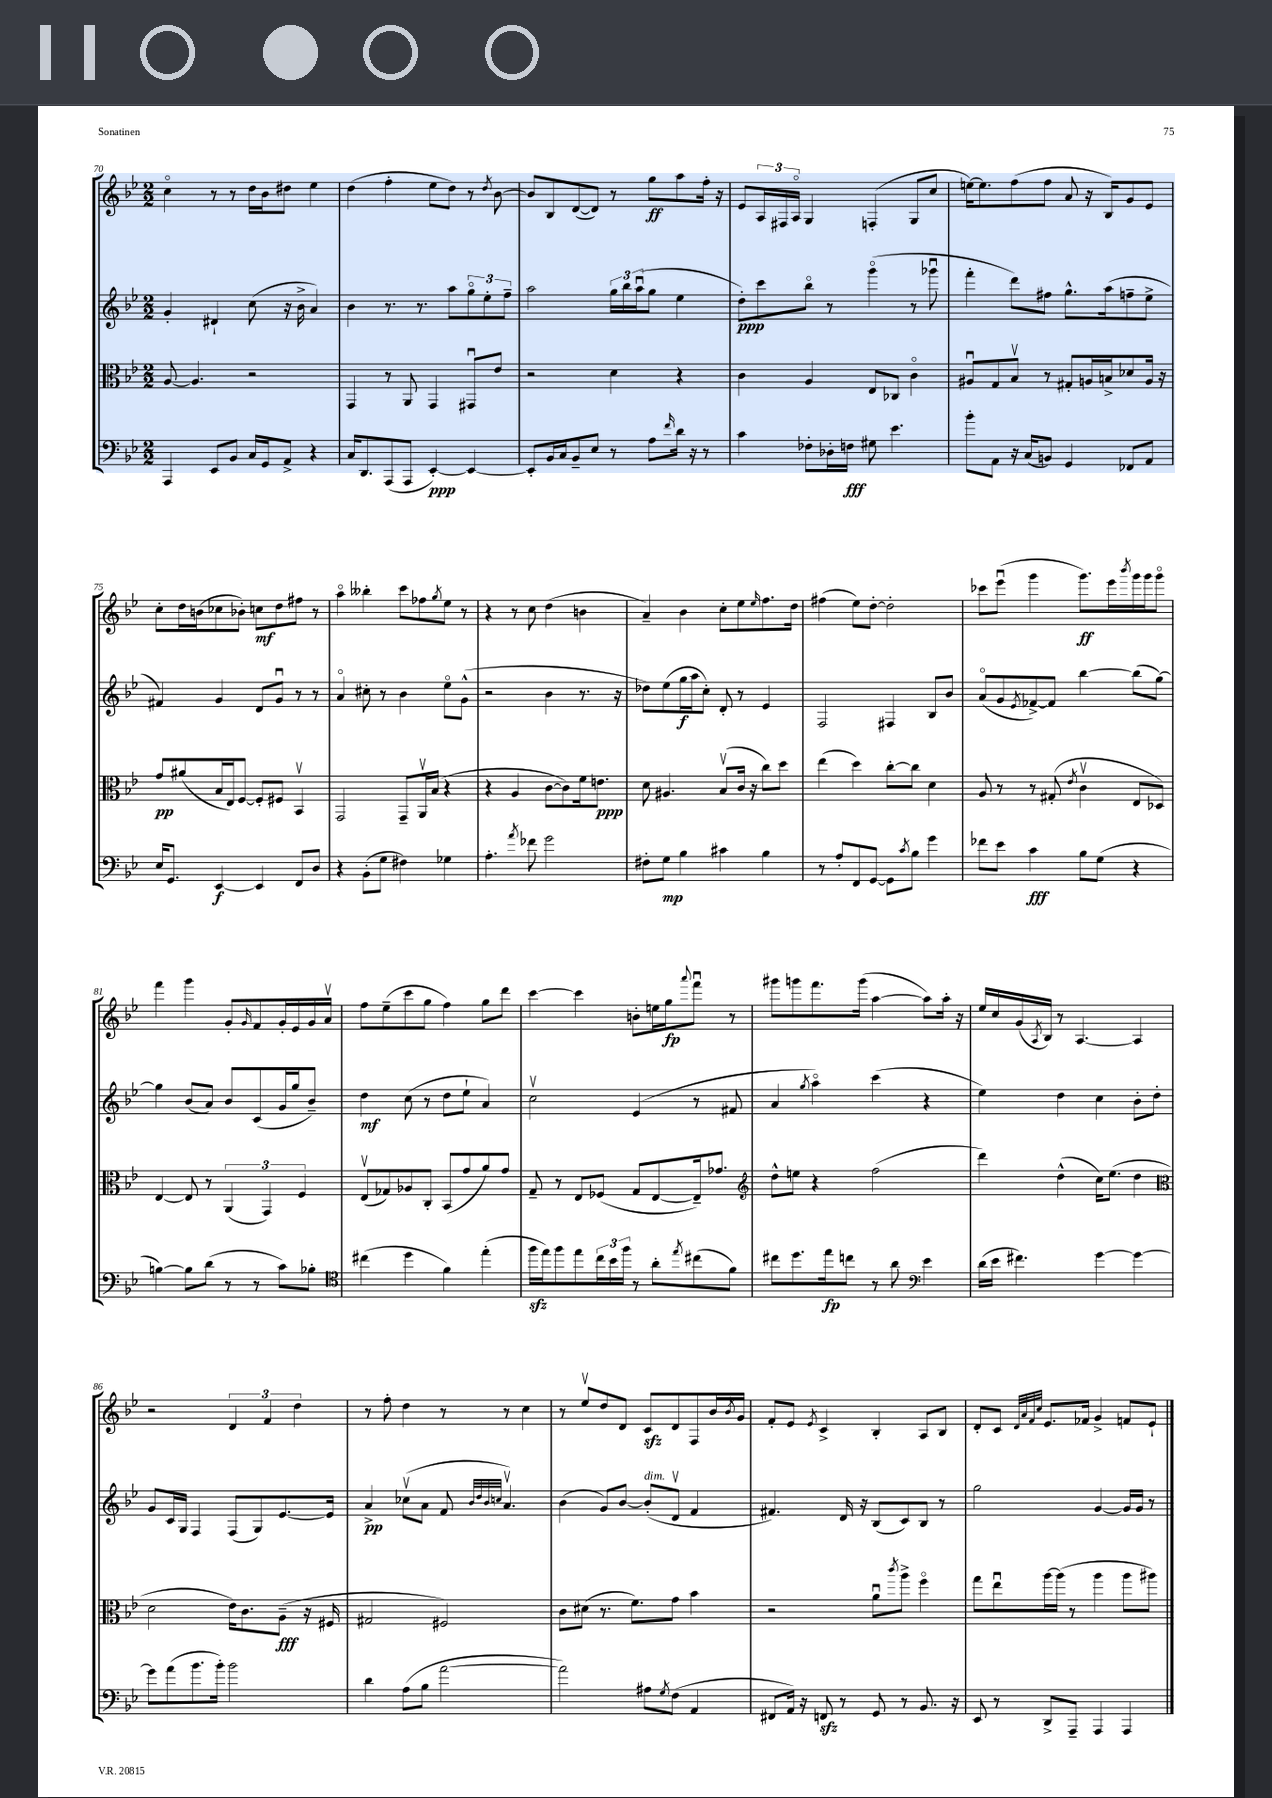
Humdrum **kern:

**kern	**dynam	**kern	**dynam	**kern	**dynam	**kern	**dynam
*part4	*part4	*part3	*part3	*part2	*part2	*part1	*part1
*staff4	*staff4	*staff3	*staff3	*staff2	*staff2	*staff1	*staff1
*clefF4	*	*clefC3	*	*clefG2	*	*clefG2	*
*k[b-e-]	*	*k[b-e-]	*	*k[b-e-]	*	*k[b-e-]	*
*M2/2	*	*M2/2	*	*M2/2	*	*M2/2	*
=70	=70	=70	=70	=70	=70	=70	=70
4AAA/	.	[8A/	.	4g'/	.	4cc\	.
.	.	4.A/]	.	.	.	.	.
8EE-/L	.	.	.	4d#X`/	.	8r	.
8BB-/J	.	.	.	.	.	8r	.
16C/LL	.	2r	.	(8cc\	.	16dd\LL	.
16GG/J	.	.	.	.	.	16b-\J	.
8AA^/J	.	.	.	16r	.	8dd#X\J	.
.	.	.	.	16b-^\	.	.	.
4r	.	.	.	4a/)	.	4ee-\	.
=71	=71	=71	=71	=71	=71	=71	=71
16C/KL	.	4GG/	.	4b-\	.	(4dd\	.
8.DD/	.	.	.	.	.	.	.
(8AAA/	.	8r	.	8.r	.	4ff'\	.
8AAA/J	.	8AA/	.	.	.	.	.
.	.	.	.	8.r	.	.	.
[4EE-'/)	ppp	4GG/	.	.	.	8ee-\L	.
.	.	.	.	8aa\L	.	8dd\J)	.
4EE-/_	.	8GG#Xu/L	.	12gg\	.	8r	.
.	.	.	.	12ee-'\	.	.	.
.	.	.	.	.	.	8qdd/	.
.	.	8e-/J	.	.	.	[8b-\	.
.	.	.	.	12ff~\J	.	.	.
=72	=72	=72	=72	=72	=72	=72	=72
8EE-'/L]	.	2r	.	2aa\	.	8b-/L]	.
16BB-/L	.	.	.	.	.	8B-/	.
16C/J	.	.	.	.	.	.	.
8BB-~/	.	.	.	.	.	([8d/	.
8E-/J	.	.	.	.	.	8d/J])	.
8r	.	4d\	.	24gg\LL	.	8r	.
.	.	.	.	24bb-\	.	.	.
.	.	.	.	(24aau\J	.	.	.
8A\L	.	.	.	8gg\J	.	8gg\L	ff
16qqf/	.	.	.	.	.	.	.
16d\Jk	.	4r	.	4ee-\	.	8aa\	.
16r	.	.	.	.	.	.	.
8r	.	.	.	.	.	16ff'\Jk	.
.	.	.	.	.	.	16r	.
=73	=73	=73	=73	=73	=73	=73	=73
4c\	.	4c\	.	8dd'\L)	ppp	8e-/L	.
.	.	.	.	8ccc\	.	24A/L	.
.	.	.	.	.	.	24F#X/	.
.	.	.	.	.	.	24A/JJ	.
8F-X'\L	.	4A/	.	8bb-\J	.	4G/	.
16D-X'\L	.	.	.	8r	.	.	.
16Fn\JJ	fff	.	.	.	.	.	.
8G#X\	.	8E-/L	.	(4ggg\	.	(4Fn'/	.
4.e-\	.	8C-X/J	.	.	.	.	.
.	.	4c\	.	8r	.	8G/L	.
.	.	.	.	8ggg-Xu\	.	8cc/J	.
=74	=74	=74	=74	=74	=74	=74	=74
8b-'\L	.	8A#Xu/L	.	4fff'\	.	[16een\KL)	.
.	.	.	.	.	.	8.ee\]	.
8AA\J	.	8G/	.	.	.	.	.
16r	.	8B-v/J	.	8ddd\L)	.	(8ff\	.
(16C/KL	.	.	.	.	.	.	.
8BBn/J)	.	8r	.	8ff#X\J	.	8ff\J	.
4GG/	.	8G#X'/L	.	8.gg^^\L	.	8a/	.
.	.	16An/L	.	.	.	16r	.
.	.	16Bn^/J	.	(16aa\k	.	16B-/KL)	.
8FF-X/L	.	8d-X/	.	8ffn~\	.	8g/	.
8AA/J	.	16A/Jk	.	8ee-^\J	.	8e-/J	.
.	.	16r	.	.	.	.	.
!!LO:LB:g=z
=75	=75	=75	=75	=75	=75	=75	=75
16E-/KL	.	8g/L	pp	4f#X/)	.	8cc'\L	.
8.GG/J	.	.	.	.	.	.	.
.	.	(8a#X/	.	.	.	16dd\L	.
.	.	.	.	.	.	(16bn\J	.
[4EE-/	f	16B-/L	.	4g/	.	8cc-X\	.
.	.	16E-/J)	.	.	.	.	.
.	.	[8F/J	.	.	.	8b-X'\J)	.
4EE-/]	.	8F'/L]	.	8d/L	.	8ccn\L	mf
.	.	8F#X/J	.	8gu/J	.	8dd\	.
8FF/L	.	4BB-v/	.	8r	.	8ff#X\J	.
8D/J	.	.	.	8r	.	8r	.
=76	=76	=76	=76	=76	=76	=76	=76
4r	.	2GG/	.	4a/	.	4aa\	.
(8BB-'\L	.	.	.	8cc#X'\	.	4bb--X'\	.
8G\J	.	.	.	8r	.	.	.
4F#X\)	.	8GG~/L	.	4b-\	.	8ccc\L	.
.	.	16AAv/L	.	.	.	8ff-X\	.
.	.	(16B-/JJ	.	.	.	.	.
.	.	.	.	.	.	8qgg/	.
4G-X\	.	4r	.	8ee-\L	.	8ee-\J	.
.	.	.	.	(8g^^\J	.	8r	.
=77	=77	=77	=77	=77	=77	=77	=77
4.A'\	.	4r	.	2r	.	4r	.
.	.	4A/	.	.	.	8r	.
8qa/	.	.	.	.	.	.	.
8f-X\	.	.	.	.	.	8cc\	.
2g\	.	[8c\L	.	4b-\	.	(4dd\	.
.	.	8c\])	.	.	.	.	.
.	.	16f\k	.	8.r	.	4bn\	.
.	.	8.en\J	ppp	.	.	.	.
.	.	.	.	16r	.	.	.
=78	=78	=78	=78	=78	=78	=78	=78
8F#X'\L	.	8d\	.	8dd-X\L)	.	4a~/)	.
8G\J	mp	4.A#X/	.	(8ee-\	.	.	.
4B-\	.	.	.	16gg\L	f	4b-\	.
.	.	.	.	16aa\J	.	.	.
.	.	.	.	8cc'\J)	.	.	.
4c#X\	.	(8B-v/L	.	8d'/	.	8cc'\L	.
.	.	16c/Jk	.	8r	.	8ee-\	.
.	.	16r	.	.	.	.	.
.	.	.	.	.	.	16qqee-/	.
4B-\	.	8cc\L)	.	4e-/	.	8.ff\	.
.	.	8dd\J	.	.	.	.	.
.	.	.	.	.	.	16dd\Jk	.
=79	=79	=79	=79	=79	=79	=79	=79
8r	.	(4ee-\	.	2F/	.	(4ff#X\	.
8A'/L	.	.	.	.	.	.	.
8FF/	.	4dd\)	.	.	.	8ee-\L)	.
[8GG/J	.	.	.	.	.	[8dd'\J	.
8GG\L]	.	[8cc'\L	.	4F#X/	.	2dd'\]	.
8qc/	.	.	.	.	.	.	.
8B-\J	.	8cc\J]	.	.	.	.	.
4g\	.	4d\	.	8B-/L	.	.	.
.	.	.	.	8b-/J	.	.	.
=80	=80	=80	=80	=80	=80	=80	=80
8f-X\L	.	8A/	.	(8a/L	.	8ccc-X\L	.
8e-\J	.	8r	.	8g/	.	(8eee-u\J	.
.	.	.	.	8qe-/	.	.	.
4c\	fff	8r	.	[8f-X^/)	.	4ggg\	.
.	.	(8G#X'/	.	8f-/J]	.	.	.
.	.	8qe-/	.	.	.	.	.
8B-\L	.	4cv\	.	[4bb-\	.	8.ggg\L)	ff
(8G\J	.	.	.	.	.	.	.
.	.	.	.	.	.	16eee-\L	.
.	.	.	.	.	.	8qbbb-/	.
4r	.	8E-/L	.	(8bb-\L]	.	16ggg\	.
.	.	.	.	.	.	16ggg\J	.
.	.	8D-X/J)	.	[8gg\J)	.	8ggg\J	.
!!LO:LB:g=z
=81	=81	=81	=81	=81	=81	=81	=81
[4Bn\)	.	[4E-/	.	4gg\]	.	4fff\	.
8B\L]	.	8E-/]	.	(8b-/L	.	4ggg\	.
(8d\J	.	8r	.	8a/J)	.	.	.
8r	.	(6AA/	.	8b-/L	.	8g'/L	.
.	.	.	.	.	.	16qqg/	.
8r	.	.	.	(8c/	.	8f/	.
.	.	6GG/)	.	.	.	.	.
8c\L)	.	.	.	16g/L	.	16g'/L	.
.	.	.	.	16gg/J	.	16e-/	.
.	.	6F/	.	.	.	.	.
8B-X'\J	.	.	.	8b-~/J)	.	16g/	.
.	.	.	.	.	.	16av/JJ	.
=82	=82	=82	=82	=82	=82	=82	=82
*clefC4	*	*	*	*	*	*	*
(4cc#X\	.	(8E-v/L	.	4dd\	mf	8ff\L	.
.	.	8G-X/)	.	.	.	(8ee-~\	.
4dd\	.	8A-X/	.	(8cc\	.	8ccc\	.
.	.	8C'/J	.	8r	.	8gg\J	.
4f\)	.	(8BB-/L	.	8dd\L	.	4ff\)	.
.	.	8g/	.	8ee-`\J	.	.	.
(4ee-'\	.	8a/)	.	4a/)	.	8gg\L	.
.	.	8g/J	.	.	.	8ddd\J	.
=83	=83	=83	=83	=83	=83	=83	=83
16ffzz\LL	.	8G~/	.	2ccv\	.	[4ccc\	.
16ee-\J)	.	.	.	.	.	.	.
8ff\	.	8r	.	.	.	.	.
8ee-\	.	8E-/L	.	.	.	4ccc\]	.
24cc\L	.	(8F-X/J	.	.	.	.	.
24b-\	.	.	.	.	.	.	.
24ff\JJ	.	.	.	.	.	.	.
8r	.	8G/L	.	(4e-/	.	8bn'\L	.
8a'\L	.	[8E-/	.	.	.	16een\L	.
.	.	.	.	.	.	16gg\J	fp
8qee-/	.	.	.	.	.	8qqaaa/	.
(8cc#X\	.	16E-~/k])	.	8r	.	8fffu\J	.
.	.	8.g-X/J	.	.	.	.	.
8f\J)	.	.	.	8f#X/	.	8r	.
=84	=84	=84	=84	=84	=84	=84	=84
*	*	*clefG2	*	*	*	*	*
8cc#X\L	.	8dd^^\L	.	4a/	.	8ggg#X\L	.
8.dd\	.	8een\J	.	.	.	8gggn\	.
.	.	.	.	8qgg/	.	.	.
.	.	4r	.	4aa\)	.	8.fff\	.
16ee-\k	fp	.	.	.	.	.	.
8ccn\J	.	.	.	.	.	.	.
.	.	.	.	.	.	(16ggg\Jk	.
8r	.	(2ff\	.	(4ccc\	.	[4aa\	.
8a\	.	.	.	.	.	.	.
*clefF4	*	*	*	*	*	*	*
4e-\	.	.	.	4r	.	8aa\L])	.
.	.	.	.	.	.	16aa'\Jk	.
.	.	.	.	.	.	16r	.
=85	=85	=85	=85	=85	=85	=85	=85
(16d\LL	.	4ddd\)	.	4ee-\)	.	16ee-/LL	.
16e-\JJ	.	.	.	.	.	16cc/	.
4.f#X\)	.	.	.	.	.	(16g/	.
.	.	.	.	.	.	8qA/	.
.	.	.	.	.	.	16B-/JJ)	.
.	.	(4dd^^\	.	4dd\	.	8r	.
.	.	.	.	.	.	[4.A/	.
[4g\	.	16cc\KL)	.	4cc\	.	.	.
.	.	(8.ee-\J	.	.	.	.	.
4g\_	.	4dd\	.	8b-'\L	.	4A/]	.
.	.	.	.	8dd'\J	.	.	.
!!LO:LB:g=z
=86	=86	=86	=86	=86	=86	=86	=86
*	*	*clefC3	*	*	*	*	*
8g\L]	.	2d\	.	8g/L	.	2r	.
(8a\	.	.	.	16c/L	.	.	.
.	.	.	.	16G/JJ	.	.	.
8.b-\	.	.	.	4F/	.	.	.
16b-'\Jk)	.	.	.	.	.	.	.
2b-\	.	16e-\KL)	.	(8F/L	.	6d/	.
.	.	8.c\	.	.	.	.	.
.	.	.	.	8G/)	.	.	.
.	.	.	.	.	.	6f/	.
.	.	(8A~\J	fff	[8.e-/	.	.	.
.	.	.	.	.	.	6dd\	.
.	.	16r	.	.	.	.	.
.	.	16F#X/	.	16e-/Jk]	.	.	.
=87	=87	=87	=87	=87	=87	=87	=87
4d\	.	2G#X/	.	4a^/	pp	8r	.
.	.	.	.	.	.	8ff'\	.
(8A\L	.	.	.	(8cc-Xv\L	.	4dd\	.
8B-\J	.	.	.	8a\J	.	.	.
[2a\	.	2F#X/)	.	8f/	.	8r	.
.	.	.	.	32qqb-/LLL	.	.	.
.	.	.	.	32qqdd/	.	.	.
.	.	.	.	32qqb-/	.	.	.
.	.	.	.	32qqccn/JJJ	.	.	.
.	.	.	.	4.av/)	.	8r	.
.	.	.	.	.	.	4cc\	.
=88	=88	=88	=88	=88	=88	=88	=88
2a\])	.	8c\L	.	(4b-\	.	8r	.
.	.	(8d#X\J	.	.	.	8ee-v/L	.
.	.	8.r	.	8g/L)	.	8dd/	.
.	.	.	.	[8b-/J	.	8d/J	.
.	.	8.f\L)	.	.	.	.	.
!	!	!	!	!LO:TX:a:i:t=dim.	!	!	!
8A#X\L	.	.	.	(8b-'/L]	.	8czz/L	.
8qG/	.	.	.	.	.	.	.
(8F\J	.	8g\J	.	8dv/J	.	8d/	.
4AA/	.	4b-\	.	4f/	.	8F/	.
.	.	.	.	.	.	16b-/L	.
.	.	.	.	.	.	8qb-/	.
.	.	.	.	.	.	16g/JJ	.
=89	=89	=89	=89	=89	=89	=89	=89
8FF#X/L	.	2r	.	4.f#X/)	.	8f'/L	.
16AA/Jk)	.	.	.	.	.	8e-/J	.
16r	.	.	.	.	.	.	.
.	.	.	.	.	.	8qe-/	.
8FFnzz/	.	.	.	.	.	4c^/	.
8r	.	.	.	16d/	.	.	.
.	.	.	.	16r	.	.	.
8GG/	.	8au\L	.	(8B-/L	.	4B-'/	.
.	.	8qccc/	.	.	.	.	.
8r	.	8aa^\J	.	8c/)	.	.	.
8.BB-/	.	4ff\	.	8B-/J	.	8A/L	.
.	.	.	.	8r	.	8B-/J	.
16r	.	.	.	.	.	.	.
=90	=90	=90	=90	=90	=90	=90	=90
8EE-/	.	8gg\L	.	2gg\	.	8d'/L	.
8r	.	8ee-u\	.	.	.	8c/J	.
.	.	.	.	.	.	32qqd/LLL	.
.	.	.	.	.	.	32qqa/	.
.	.	.	.	.	.	32qqf/	.
.	.	.	.	.	.	32qqcc/JJJ	.
8DD^/L	.	[16aa\L	.	.	.	8.e-/L	.
.	.	(16aa\JJ]	.	.	.	.	.
8AAA~/J	.	8r	.	.	.	.	.
.	.	.	.	.	.	16f-X/Jk	.
4AAA/	.	4aa\	.	[4g/	.	4g^/	.
4AAA/	.	8aa\L	.	16g/LL]	.	8fn/L	.
.	.	.	.	16g/JJ	.	.	.
.	.	8aa#X\J)	.	8r	.	8e-`/J	.
==	==	==	==	==	==	==	==
*-	*-	*-	*-	*-	*-	*-	*-
